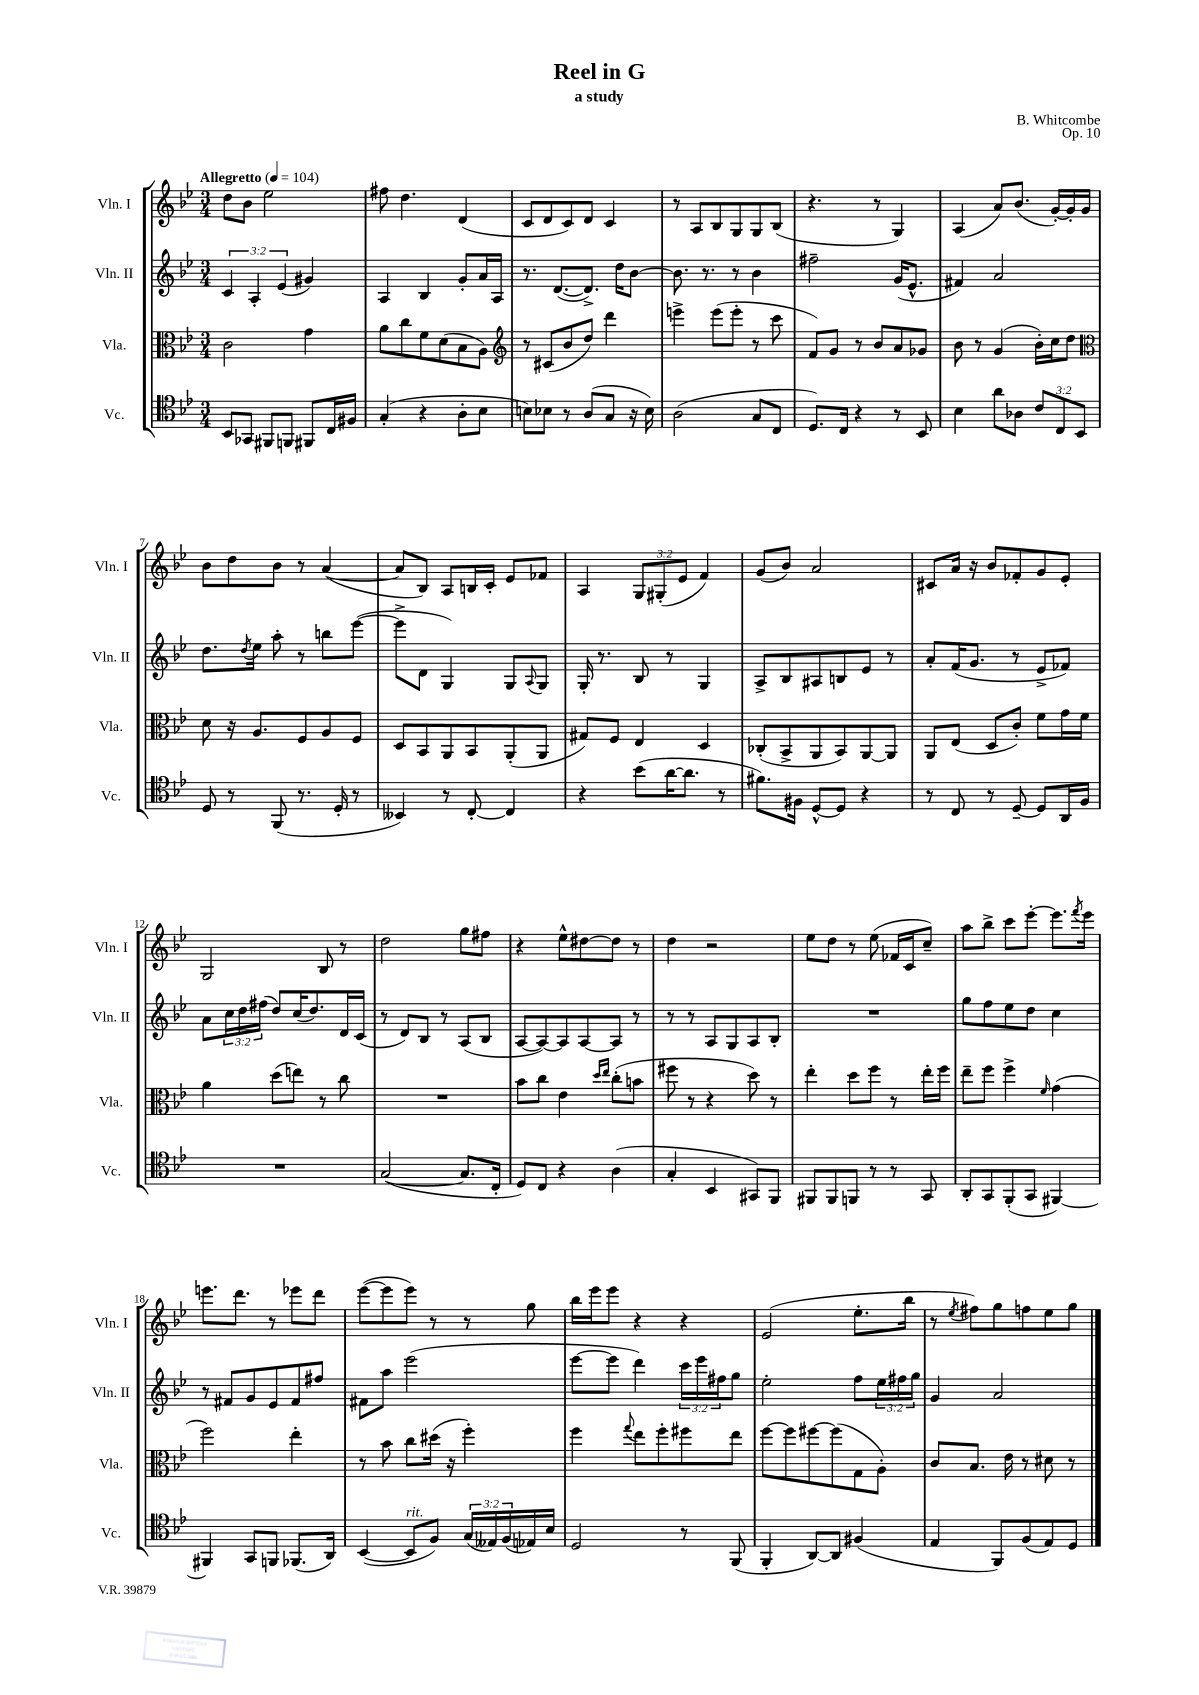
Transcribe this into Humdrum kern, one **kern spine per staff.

**kern	**kern	**kern	**kern
*part4	*part3	*part2	*part1
*staff4	*staff3	*staff2	*staff1
*I"Vc.	*I"Vla.	*I"Vln. II	*I"Vln. I
*I'Vc.	*I'Vla.	*I'Vln. II	*I'Vln. I
*clefC4	*clefC3	*clefG2	*clefG2
*k[b-e-]	*k[b-e-]	*k[b-e-]	*k[b-e-]
*M3/4	*M3/4	*M3/4	*M3/4
*MM104	*MM104	*MM104	*MM104
=1	=1	=1	=1
!	!	!	!LO:TX:a:B:t=Allegretto
8BB-/L	2c\	6c/	8dd\L
8GG-X/J	.	.	8b-\J
.	.	6A'/	.
8FF#X/L	.	.	2ee-\
.	.	(6e-/	.
8FFn/J	.	.	.
8FF#X/L	4g\	4g#X/)	.
16C/L	.	.	.
16F#X/JJ	.	.	.
=2	=2	=2	=2
(4G'/	8a\L	4A/	8ff#X\
.	8cc\	.	4.dd\
4r	8f\	4B-/	.
.	(8d\	.	.
8A'\L	8B-\	8g'/L	(4d/
8B-\J	8A\J)	16a/L	.
.	.	16A/JJ	.
=3	=3	=3	=3
*	*clefG2	*	*
8Bn\L)	8r	8.r	8c/L
8B-X\J	(8c#X/L	.	8d/
.	.	([8.d/L	.
8r	8b-/	.	8c/)
(8A/L	8dd/J)	8.d^/J])	8d/J
8G/J	4ddd\	.	4c/
.	.	16dd\KL	.
16r	.	[8b-\J	.
16B-\)	.	.	.
=4	=4	=4	=4
(2A\	4eeen^\	8.b-\]	8r
.	.	.	8A/L
.	.	8.r	.
.	(8eee\L	.	8B-/
.	8eee'\J	8r	8G/
8G/L	8r	4b-\	8G/
8C/J	8ccc\	.	(8B-/J
=5	=5	=5	=5
8.D/L)	8f/L)	2ff#X~\	4.r
.	8g/J	.	.
16C/Jk	.	.	.
4r	8r	.	.
.	8b-/L	.	8r
8r	8a/	(16g/KL	4G/)
.	.	8.e-^^/J	.
8BB-/	8g-X/J	.	.
=6	=6	=6	=6
4B-\	8b-\	4f#X/)	(4A/
.	8r	.	.
8a\L	(4g/	2a/	8a/L)
8A-X\J	.	.	(8.b-/J
12c/L	16b-'\LL)	.	.
.	16cc\J	.	[16g'/LL)
12C/	.	.	.
.	8dd\J	.	16g'/]
12BB-/J	.	.	.
.	.	.	16g/JJ
!!LO:LB:g=z
=7	=7	=7	=7
*	*clefC3	*	*
8D/	8d\	8.dd\L	8b-\L
8r	16r	.	8dd\
.	.	8qdd/	.
.	8.A/L	16ee-\Jk	.
(8FF/	.	8aa'\	8b-\J
8.r	8F/	8r	8r
.	8A/	8bbn\L	([4a/
16D'/	.	.	.
8r	8F/J	([8eee-\J	.
=8	=8	=8	=8
4BB--X/)	8D/L	8eee-^\L]	8a/L]
.	8BB-/	8d\J	8B-/J)
8r	8AA/	4G/)	8A/L
[8C'/	8BB-/	.	16Bn/L
.	.	.	16c'/JJ
4C/]	(8AA'/	8G/L	8e-/L
.	.	8qqA/	.
.	8AA/J	8G/J	8f-X/J
=9	=9	=9	=9
4r	8G#X/L)	16G'/	4A/
.	.	8.r	.
.	8F/J	.	.
(8b-\L	4E-/	8B-/	12G/L
.	.	.	(12G#X'/
[16a\K	.	8r	.
.	.	.	12e-/J
8.a\J]	.	.	.
.	4D/	4G/	4f/)
8r	.	.	.
=10	=10	=10	=10
8.f#X\L)	(8C-X'/L	8A^/L	(8g/L
.	8BB-^/	8B-/	8b-/J)
16F#X\Jk	.	.	.
[8D^^/L	8AA/	8A#X/	2a/
8D/J]	8BB-/)	8Bn/	.
4r	[8AA/	8e-/J	.
.	8AA/J]	8r	.
=11	=11	=11	=11
8r	8AA/L	8a'/L	8c#X/L
8C/	(8E-/J	(16f/K	16a/Jk
.	.	8.g/J	16r
8r	8D/L	.	8b-/L
[8D~/	8c'/J)	8r	8f-X'/
8D/L]	8f\L	8e-^/L	8g/
16AA/L	16g\L	8f-X/J)	8e-'/J
16F/JJ	16f\JJ	.	.
!!LO:LB:g=z
=12	=12	=12	=12
2.r	4a\	8a\L	2G/
.	.	24cc\L	.
.	.	24dd\	.
.	.	(24ff#X\JJ	.
.	(8dd\L	8dd/L)	.
.	8een\J)	(16cc/K	.
.	.	8.dd/)	.
.	8r	.	8B-/
.	8cc\	16d/L	8r
.	.	(16c/JJ	.
=13	=13	=13	=13
([2G/	2.r	8r	2dd\
.	.	8d/L)	.
.	.	8B-/J	.
.	.	8r	.
8.G/L]	.	(8A/L	8gg\L
.	.	8B-/J	8ff#X\J
16C'/Jk	.	.	.
=14	=14	=14	=14
8D/L)	8b-\L	[8A/L	4r
8C/J	8cc\J	8A/_)	.
4r	4e-\	8A/]	8ee-^^\L
.	.	[8A/	[8dd#X\
.	16qqdd/LL	.	.
.	16qqee-/JJ	.	.
(4A\	(8cc'\L	8A/J]	8dd#\J]
.	8bn\J	8r	8r
=15	=15	=15	=15
4G'/	8ff#X\	8r	4dd\
.	8r	8r	.
4BB-/	4r	8A/L	2r
.	.	8G/	.
8GG#X/L)	8dd\)	8A/	.
8FF/J	8r	8B-'/J	.
=16	=16	=16	=16
8FF#X/L	4ee-'\	2.r	8ee-\L
8FF#/	.	.	8dd\J
8FFn/J	8dd\L	.	8r
8r	8ff\J	.	(8ee-\
8r	8r	.	16f-X/LL
.	.	.	16c/J
8GG/	16ee-'\LL	.	8cc~/J)
.	16ff\JJ	.	.
=17	=17	=17	=17
8AA'/L	8ee-~\L	8gg\L	8aa\L
8GG/	8ff\J	8ff\	8bb-^\J
(8FF'/	4ff^\	8ee-\	8ccc\L
8GG/J	.	8dd\J	[8eee-'\J
.	16qqf/	.	.
[4FF#X/)	(4g\	4cc\	8.eee-\L]
.	.	.	8qfff/
.	.	.	16eee-\Jk
!!LO:LB:g=z
=18	=18	=18	=18
4FF#X/]	2ff\)	8r	8.eeen\L
.	.	8f#X/L	.
.	.	.	8.ddd\J
8GG/L	.	8g/	.
8FFn/J	.	8e-/	8r
(8.FF-X/L	4ee-'\	8f#/	8eee-X\L
.	.	8ff#X/J	8ddd\J
16AA/Jk)	.	.	.
=19	=19	=19	=19
([4BB-/	8r	8f#X\L	([8eee-\L
.	8b-\	8aa\J	8eee-\]
!LO:TX:a:i:t=rit.	!	!	!
8BB-/L]	8cc\L	(2eee-\	8eee-\J)
8F/J)	(16dd#X\Jk	.	8r
.	16r	.	.
(24G/LL	4ff'\)	.	8r
24E--X/)	.	.	.
(24F/	.	.	.
16E-X/)	.	.	8gg\
16B-/JJ	.	.	.
=20	=20	=20	=20
2D/	4ff\	[8eee-\L	16bb-\LL
.	.	.	16eee-\J
.	.	8eee-\J]	8eee-\J
.	8qqgg/	.	.
.	8ee-\L	4ddd\)	4r
.	8ff'\	.	.
8r	8ff#X\	24ccc\LL	4r
.	.	24eee-\	.
.	.	24ff#X\J	.
(8FF/	8ee-\J	8gg\J	.
=21	=21	=21	=21
4FF'/	[8ff\L	2ee-'\	(2e-/
.	8ff\]	.	.
[8AA/L)	[8ff#X\	.	.
8AA/J]	(8ff#\]	.	.
(4F#X/	8G\	8ff\L	8.ee-'\L
.	8A'\J)	24ee-\L	.
.	.	24ff#X\	.
.	.	.	16bb-\Jk
.	.	24gg\JJ	.
=22	=22	=22	=22
4E-/	8c/L	4g/	8r
.	.	.	8qee-/
.	8.B-/J	.	8ff#X\L)
8FF/L)	.	2a/	8gg\
.	16e-\	.	.
(8F/	8r	.	8ffn\
8E-/)	8d#X\	.	8ee-\
8D/J	8r	.	8gg\J
==	==	==	==
*-	*-	*-	*-
